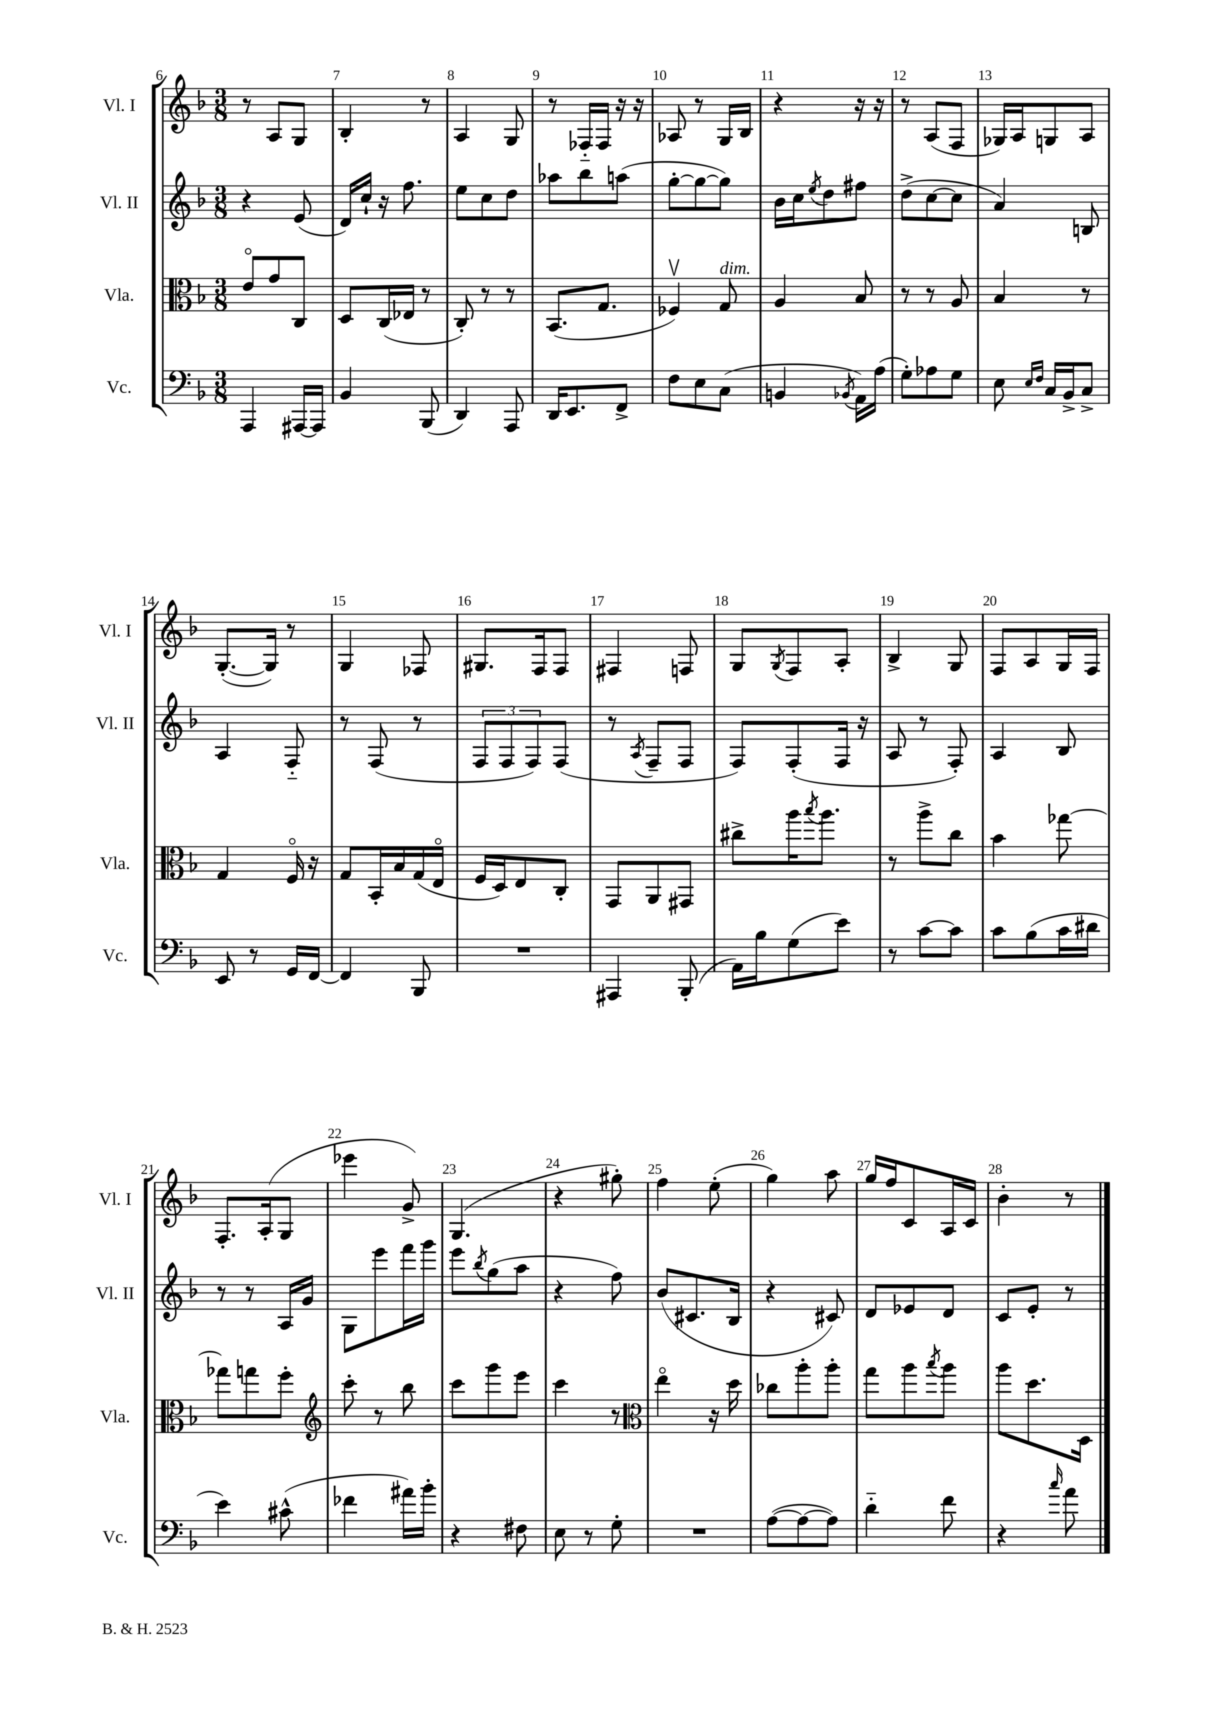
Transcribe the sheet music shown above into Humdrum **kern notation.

**kern	**kern	**kern	**kern
*part4	*part3	*part2	*part1
*staff4	*staff3	*staff2	*staff1
*I"Vc.	*I"Vla.	*I"Vl. II	*I"Vl. I
*I'Vc.	*I'Vla.	*I'Vl. II	*I'Vl. I
*clefF4	*clefC3	*clefG2	*clefG2
*k[b-]	*k[b-]	*k[b-]	*k[b-]
*M3/8	*M3/8	*M3/8	*M3/8
=6	=6	=6	=6
4AAA/	8e/L	4r	8r
.	8g/	.	8A/L
[16AAA#X/LL	8C/J	(8e/	8G/J
16AAA#/JJ]	.	.	.
=7	=7	=7	=7
4BB-/	8D/L	16d/LL)	4B-'/
.	.	16cc`/JJ	.
.	(16C/L	16r	.
.	16E-X/JJ	8.ff\	.
(8BBB-/	8r	.	8r
=8	=8	=8	=8
4DD/)	8C'/)	8ee\L	4A/
.	8r	8cc\	.
8AAA/	8r	8dd\J	8G/
=9	=9	=9	=9
16DD/KL	(8.BB-/L	8aa-X\L	8r
8.EE/	.	.	.
.	.	8bb-\	16F-X/LL
.	8.G/J	.	16F-/JJ
8FF^/J	.	(8aan\J	16r
.	.	.	16r
=10	=10	=10	=10
8F\L	4F-Xv/)	[8gg'\L	8A-X/
8E\	.	8gg\_	8r
!	!LO:TX:a:i:t=dim.	!	!
(8C\J	8G/	8gg\J])	16G/LL
.	.	.	16B-/JJ
=11	=11	=11	=11
4BBn/	4A/	16b-\LL	4r
.	.	16cc\J	.
.	.	8qee/	.
.	.	8dd\	.
8qBB-X/	.	.	.
16AA\LL)	8B-/	8ff#X\J	16r
(16A\JJ	.	.	16r
=12	=12	=12	=12
8G'\L)	8r	(8dd^\L	8r
8A-X\	8r	[8cc\	(8A/L
8G\J	8A/	8cc\J]	8F/J
=13	=13	=13	=13
8E\	4B-/	4a/)	16G-X/LL)
.	.	.	16A/J
16qqE/LL	.	.	.
16qqF/JJ	.	.	.
16C/LL	.	.	8Gn/
16BB-^/J	.	.	.
8C^/J	8r	8Bn/	8A/J
!!LO:LB:g=z
=14	=14	=14	=14
8EE/	4G/	4A/	([8.G'/L
8r	.	.	.
.	.	.	16G/Jk])
16GG/LL	16F/	8F/	8r
[16FF/JJ	16r	.	.
=15	=15	=15	=15
4FF/]	8G/L	8r	4G/
.	16BB-'/L	(8F/	.
.	16B-/	.	.
8BBB-/	(16G/	8r	8F-X/
.	16E/JJ	.	.
=16	=16	=16	=16
4.r	16F/LL	12F/L	8.G#X/L
.	16D/J)	.	.
.	.	12F/	.
.	8E/	.	.
.	.	12F/)	.
.	.	.	16F/k
.	8C'/J	(8F/J	8F/J
=17	=17	=17	=17
4AAA#X/	8GG/L	8r	4F#X/
.	.	8qA/	.
.	8AA/	8F~/L	.
(8BBB-'/	8GG#X/J	8F/J	8Fn/
=18	=18	=18	=18
16AA\LL)	8cc#X^\L	8F/L)	8G/L
16B-\J	.	.	.
.	.	.	8qG/
(8G\	16aa\K	(8F'/	8F/
.	8qbb-/	.	.
.	8.aa\J	.	.
8e\J)	.	16F/Jk	8A'/J
.	.	16r	.
=19	=19	=19	=19
8r	8r	8A/	4B-^/
[8c\L	8aa^\L	8r	.
8c\J]	8cc\J	8F'/)	8G/
=20	=20	=20	=20
8c\L	4b-\	4A/	8F/L
(8B-\	.	.	8A/
16c\L	[8gg-X\	8B-/	16G/L
16d#X\JJ	.	.	16F/JJ
!!LO:LB:g=z
=21	=21	=21	=21
4e\)	8gg-X\L]	8r	8.F'/L
.	8ggn\	8r	.
.	.	.	(16A'/k
(8c#X^^\	8ff'\J	16A/LL	8G/J
.	.	16g/JJ	.
=22	=22	=22	=22
*	*clefG2	*	*
4f-X\	8ccc'\	8G\L	4eee-X\
.	8r	8eee\	.
16a#X\LL)	8bb-\	16fff\L	8g^/)
16b-'\JJ	.	16ggg\JJ	.
=23	=23	=23	=23
4r	8ccc\L	8eee\L	(4.G/
.	.	8qbb-/	.
.	8ggg\	(8gg\	.
8F#X\	8eee\J	8aa\J	.
=24	=24	=24	=24
8E\	4ccc\	4r	4r
8r	.	.	.
8G'\	8r	8ff\)	8gg#X'\)
=25	=25	=25	=25
*	*clefC3	*	*
4.r	4ee\	(8b-/L	4ff\
.	.	8.c#X/	.
.	16r	.	(8ee'\
.	16dd\	16B-/Jk	.
=26	=26	=26	=26
([8A\L	8cc-X\L	4r	4gg\)
8A\_	8aa'\	.	.
8A\J])	8aa'\J	8c#X/)	8aa\
=27	=27	=27	=27
4d\	8gg\L	8d/L	16gg/LL
.	.	.	16ff/J
.	8aa\	8e-X/	8c/
.	8qbb-/	.	.
8f\	8aa\J	8d/J	16A/L
.	.	.	16c/JJ
=28	=28	=28	=28
4r	8aa\L	8c/L	4b-'\
.	8.dd\	8e'/J	.
16qqcc/	.	.	.
8a\	.	8r	8r
.	16D\Jk	.	.
==	==	==	==
*-	*-	*-	*-
